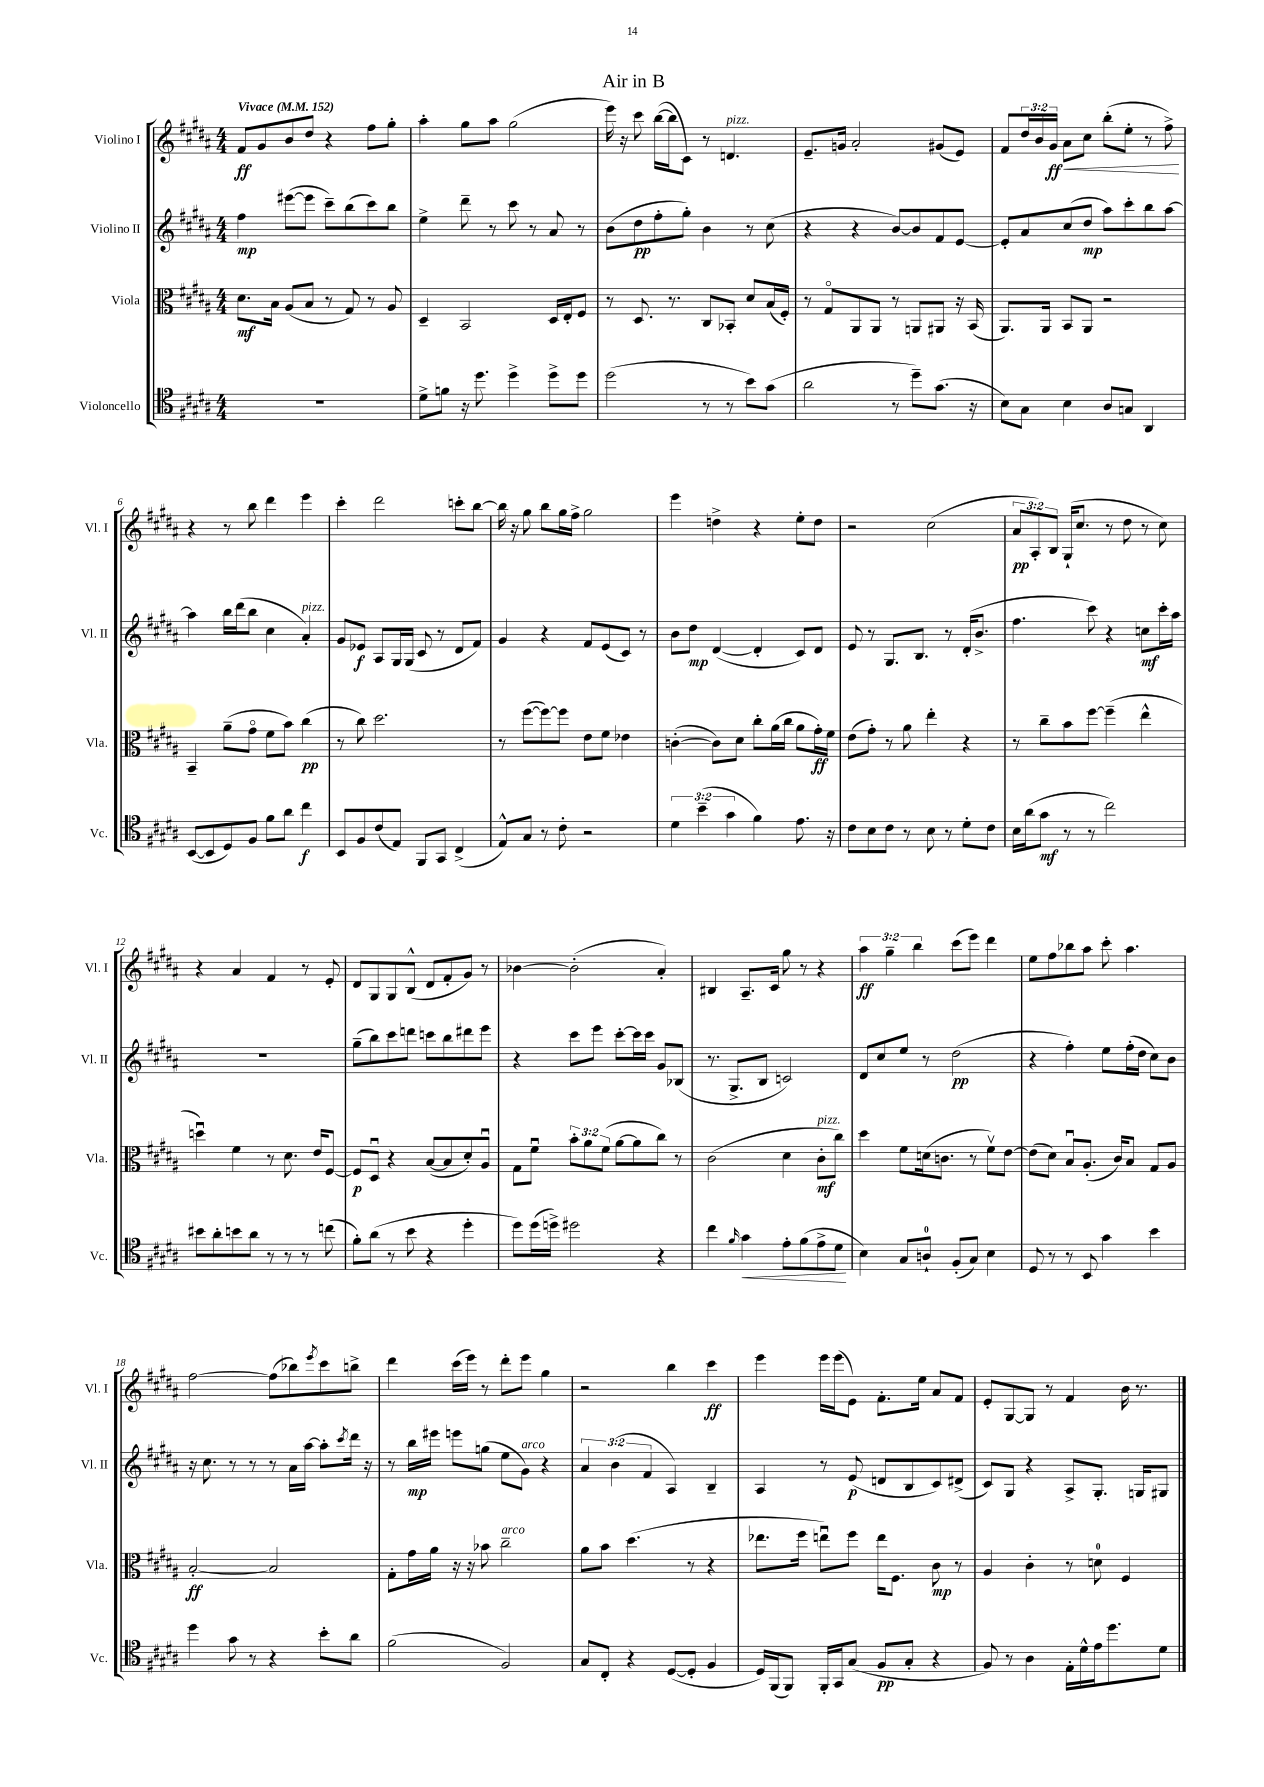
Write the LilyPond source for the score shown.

\header { title = "Air in B" }
<<
\new StaffGroup <<
\new Staff = "s0" \with { instrumentName = "Violino I" shortInstrumentName = "Vl. I" } {
    \clef treble \key b \major \numericTimeSignature \time 4/4 \override Staff.TupletNumber.text = #tuplet-number::calc-fraction-text \tempo "Vivace" 4 = 152
    fis'8\ff gis'8 b'8 dis''8 r4 fis''8 gis''8-. |
    ais''4-. gis''8 ais''8 gis''2( |
    e'''16) r16 cis'''8 b''16~( b''16 cis'8) r8 d'4.^\markup { \italic "pizz." } |
    e'8.-- g'16 ais'2-. gis'8( e'8) |
    fis'8 \tuplet 3/2 { dis''16 b'16 gis'16\ff } ais'8\< cis''8 b''8-.( e''8-. r8 fis''8->\!) |
    r4 r8 b''8 dis'''4 e'''4 |
    cis'''4-. dis'''2 c'''8-. b''8~ |
    b''16 r16 gis''8 b''8 gis''16 fis''16-> gis''2 |
    e'''4 d''4-> r4 e''8-. d''8 |
    r2 cis''2( |
    \tuplet 3/2 { ais'8\pp ais8-.) b8 } gis16-!( cis''8. r8 dis''8 r8 cis''8) |
    r4 ais'4 fis'4 r8 e'8-. |
    dis'8 gis8 gis8 b8-^( dis'8 fis'8-. gis'8) r8 |
    bes'4~ bes'2-.( ais'4-.) |
    bis4 ais8.-- cis'16 gis''8 r8 r4 |
    \tuplet 3/2 { ais''4\ff gis''4-- b''4 } cis'''8( e'''8) dis'''4 |
    e''8 fis''8 bes''8 ais''8 cis'''8-. ais''4. |
    fis''2~ fis''8( bes''8) \acciaccatura { e'''8 } cis'''8 b''8-> |
    dis'''4 cis'''16( e'''16) r8 dis'''8-. e'''8 gis''4 |
    r2 b''4 cis'''4\ff |
    e'''4 e'''16 e'''16( e'8) fis'8.-. e''16 ais'8 fis'8 |
    e'8-. gis8~ gis8 r8 fis'4 b'16 r8. \bar "|." |
}
\new Staff = "s1" \with { instrumentName = "Violino II" shortInstrumentName = "Vl. II" } {
    \clef treble \key b \major \numericTimeSignature \time 4/4 \override Staff.TupletNumber.text = #tuplet-number::calc-fraction-text
    fis''4\mp eis'''8~( eis'''8 cis'''8--) b''8( cis'''8) b''8 |
    e''4-> dis'''8-- r8 cis'''8 r8 ais'8 r8 |
    b'8( dis''8\pp fis''8-. gis''8-.) b'4 r8 cis''8( |
    r4 r4 b'8~) b'8 fis'8 e'8~ |
    e'8-. ais'8 cis''8( dis''8\mp ais''8) cis'''8-. b''8 ais''8~ |
    ais''4 b''16 dis'''16( b''8 cis''4 ais'4-.^\markup { \italic "pizz." }) |
    gis'8 ees'8\f ais8 gis16 gis16( cis'8 r8 dis'8 fis'8) |
    gis'4 r4 fis'8 e'8( cis'8) r8 |
    b'8 dis''8\mp dis'4~( dis'4-. cis'8) dis'8 |
    e'8 r8 gis8. b8. r8 dis'16-.( b'8.-> |
    fis''4. cis'''8) r4 c''8\mf cis'''16-. ais''16 |
    R1 |
    gis''8--( b''8) cis'''8 d'''8 c'''8 b''8 dis'''8 e'''8 |
    r4 cis'''8 e'''8 cis'''8~-. cis'''16 cis'''16 gis'8 bes8( |
    r8. gis8.-> b8 c'2) |
    dis'8 cis''8 e''8 r8 dis''2\pp( |
    r4 fis''4-.) e''8 fis''16-.( dis''16 cis''8) b'8 |
    r16 cis''8. r8 r8 r8 ais'16 ais''16~ ais''8-. \acciaccatura { cis'''8 } dis'''16 r16 |
    r8 b''16\mp eis'''16 e'''8 g''8( e''8 gis'8^\markup { \italic "arco" }) r4 |
    \tuplet 3/2 { ais'4 b'4( fis'4 } ais4) b4-- |
    ais4 r8 e'8\p( d'8 b8 cis'8) dis'8->( |
    cis'8) gis8 r4 ais8-> gis8.-. g16 gis8 \bar "|." |
}
\new Staff = "s2" \with { instrumentName = "Viola" shortInstrumentName = "Vla." } {
    \clef alto \key b \major \numericTimeSignature \time 4/4 \override Staff.TupletNumber.text = #tuplet-number::calc-fraction-text
    dis'8.\mf b16 ais8( b8 r8 gis8) r8 ais8 |
    dis4-- b,2 dis16 e16-. fis8 |
    r8 dis8. r8. cis8 bes,8-. dis'8 b16( fis16-.) |
    r8 gis8\flageolet ais,8 ais,8 r8 a,8 ais,8 r16 b,16( |
    ais,8.) ais,16 b,8 ais,8 r2 |
    b,4-- ais'8--( gis'8\flageolet fis'8 b'8) cis''4\pp( |
    r8 cis''8) dis''2. |
    r8 fis''8~( fis''8~) fis''8 e'8 fis'8 ees'4 |
    c'4~-.( c'8) dis'8 cis''8-. ais'16( cis''16 ais'8 gis'16-.\ff) fis'16 |
    e'8( gis'8-.) r8 ais'8 e''4-. r4 |
    r8 cis''8-- b'8 fis''8~ fis''4--( e''4-^ |
    d''4\downbow) fis'4 r8 dis'8. e'16 fis8~ |
    fis8\p dis8\downbow r4 b8~( b8 dis'8-.) ais8\downbow |
    gis8 fis'8\downbow \tuplet 3/2 { b'8-. ais'8 fis'8( } ais'8~ ais'8 cis''8) r8 |
    cis'2( dis'4 cis'8-.\mf^\markup { \italic "pizz." } cis''8) |
    dis''4 fis'8 d'16( c'8. r8 fis'8\upbow) e'8~ |
    e'8( dis'8) b8\downbow ais8.-.( cis'16) b8 gis8 ais8 |
    b2~-.\ff b2 |
    gis8-. gis'16 ais'16 r16 r16 bes'8 cis''2--^\markup { \italic "arco" } |
    ais'8 b'8 dis''4.( r8 r4 |
    ees''8. fis''16 e''8\downbow) fis''8 e''16 fis8. cis'8\mp r8 |
    ais4 cis'4-. r8 d'8-0 fis4 \bar "|." |
}
\new Staff = "s3" \with { instrumentName = "Violoncello" shortInstrumentName = "Vc." } {
    \clef tenor \key b \major \numericTimeSignature \time 4/4 \override Staff.TupletNumber.text = #tuplet-number::calc-fraction-text
    R1 |
    dis'8-> f'8 r16 dis''8. dis''4-> dis''8-> dis''8 |
    dis''2( r8 r8 b'8) gis'8( |
    ais'2 r8 dis''8--) gis'8.( r16 |
    b8) gis8 b4 ais8 g8 ais,4 |
    b,8~( b,8 dis8) fis8 fis'8 ais'8 cis''4\f |
    b,8 fis8 cis'8( e8) fis,8 gis,8 cis4->( |
    e8-^) gis8 r8 cis'8-. r2 |
    \tuplet 3/2 { dis'4 b'4--( gis'4 } fis'4) e'8. r16 |
    cis'8 b8 cis'8 r8 b8 r8 dis'8-. cis'8 |
    b16 ais'16( gis'8\mf r8 r8 cis''2) |
    bis'8 ais'8-. b'8 ais'8 r8 r8 r8 c''8( |
    fis'8-.) ais'8( r8 b'8 r4 dis''4-. |
    dis''8) dis''16( d''16->) dis''2 r4 |
    cis''4 \grace { fis'16 } gis'4\< e'8-. fis'8( e'8-> dis'8\! |
    b4) gis8 a8-0-! fis8-.( gis8) b4 |
    dis8 r8 r8 b,8 gis'4 b'4 |
    dis''4 gis'8 r8 r4 b'8-. ais'8 |
    fis'2( fis2) |
    gis8 cis8-. r4 dis8~( dis8-. fis4 |
    dis16) fis,16( fis,8) fis,16-. gis,16 gis8( fis8\pp gis8-. r4 |
    fis8) r8 ais4 e16-. dis'16-^ e'16 dis''8. dis'8 \bar "|." |
}
>>
>>
